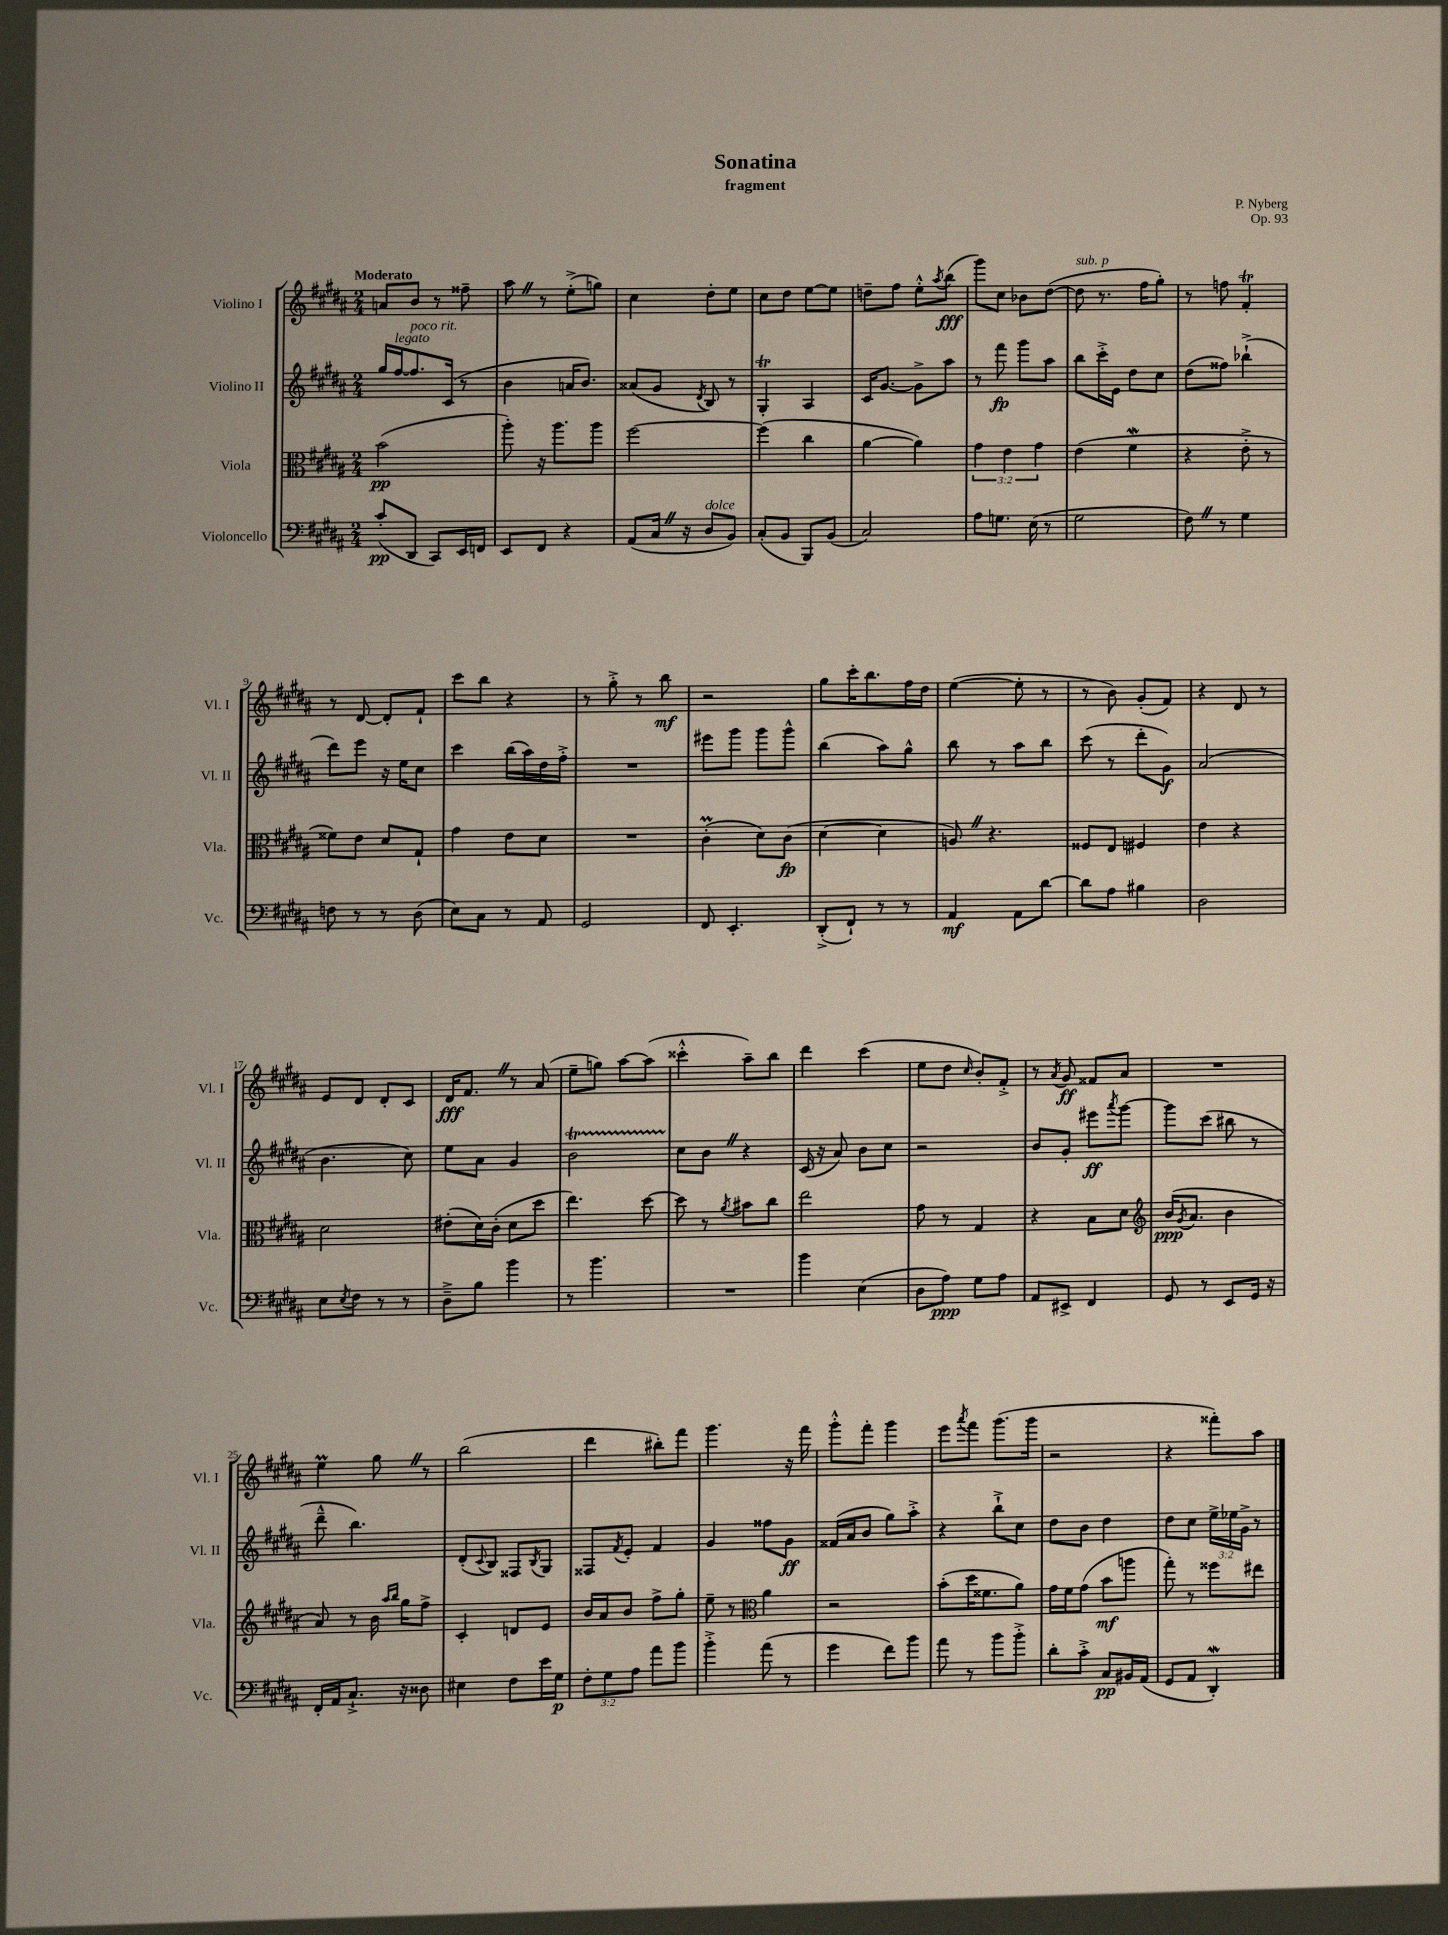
\header { title = "Sonatina" composer = "P. Nyberg" subtitle = "fragment" opus = "Op. 93" }
<<
\new StaffGroup <<
\new Staff = "s0" \with { instrumentName = "Violino I" shortInstrumentName = "Vl. I" } {
    \clef treble \key b \major \numericTimeSignature \time 2/4 \tempo "Moderato"
    a'8 b'8 r8 fisis''8-- |
    ais''8 \once \override BreathingSign.text = \markup { \musicglyph "scripts.caesura.straight" } \breathe r8 e''8-.->( g''8) |
    cis''4 dis''8-. e''8 |
    cis''8 dis''8 e''8~ e''8 |
    d''8-- fis''8 e''8-.-^ \acciaccatura { ais''8 } b''8\fff( |
    gis'''8) cis''8 bes'8 dis''8~( |
    dis''8^\markup { \italic "sub. p" } r8. fis''16 gis''8-.) |
    r8 f''8 fis'4-.\trill |
    r8 dis'8~ dis'8-. fis'8-! |
    cis'''8 b''8 r4 |
    r8 gis''8-.-> r8 b''8\mf |
    r2 |
    gis''8 cis'''16-. b''8. fis''16 dis''16 |
    e''4~( e''8-. r8 |
    r8 b'8) gis'8-.( fis'8) |
    r4 dis'8 r8 |
    e'8 dis'8 dis'8-. cis'8 |
    dis'16\fff fis'8. \once \override BreathingSign.text = \markup { \musicglyph "scripts.caesura.straight" } \breathe r8 ais'8( |
    e''8-- g''8) ais''8~ ais''8( |
    cisis'''4-.-^ ais''8--) b''8 |
    dis'''4 cis'''4( |
    e''8 dis''8 \grace { cis''16 } b'8-.) fis'8-.-> |
    r8 \acciaccatura { ais'8 } gis'8\ff fisis'8 ais'8 |
    R2 |
    e''4\prall gis''8 \once \override BreathingSign.text = \markup { \musicglyph "scripts.caesura.straight" } \breathe r8 |
    b''2( |
    dis'''4 bis''8-.) fis'''8 |
    gis'''4. r16 fis'''16 |
    gis'''8-.-^ fis'''8-. gis'''4 |
    e'''8 \acciaccatura { ais'''8 } fis'''8 gis'''8.( gis'''16 |
    r2 |
    r4 fisis'''8-.) ais''8 \bar "|." |
}
\new Staff = "s1" \with { instrumentName = "Violino II" shortInstrumentName = "Vl. II" } {
    \clef treble \key b \major \numericTimeSignature \time 2/4 \override Staff.TupletNumber.text = #tuplet-number::calc-fraction-text
    gis''16 fis''16~^\markup { \italic "legato" } fis''8.^\markup { \italic "poco rit." } cis'16( r8 |
    b'4 a'16 b'8.) |
    aisis'8( gis'8 \acciaccatura { dis'8 } b8) r8 |
    gis4-.\trill ais4 |
    cis'16 gis'8.~ gis'8-> ais''8 |
    r8 fis'''8\fp gis'''8 ais''8 |
    b''8 cis'''16-.-> e'16 dis''8 cis''8 |
    dis''8( fisis''8) bes''4-!->( |
    dis'''8) e'''8 r16 e''16 cis''8 |
    cis'''4 b''16( ais''16) dis''16 fis''16-.-> |
    R2 |
    eis'''8 gis'''8 gis'''8 gis'''8-^ |
    b''4( ais''8) gis''8-^ |
    b''8 r8 ais''8 b''8 |
    cis'''8( r8 dis'''8-. gis'8\f) |
    ais'2( |
    b'4. cis''8) |
    e''8 ais'8 gis'4 |
    b'2\startTrillSpan |
    cis''8\stopTrillSpan b'8 \once \override BreathingSign.text = \markup { \musicglyph "scripts.caesura.straight" } \breathe r4 |
    cis'16( r16 ais'8) b'8 cis''8 |
    r2 |
    b'8 gis'8-. eis'''8\ff \acciaccatura { ais'''8 } gis'''8~ |
    gis'''8 cis'''8( bis''8 r8 |
    dis'''8---^ b''4.) |
    dis'8-.( \appoggiatura { cis'8 } b8) fisis8 \acciaccatura { b8 } gis8 |
    fisis8 \acciaccatura { fis'8 } e'8-. fis'4 |
    gis'4 fisis''8 gis'8\ff |
    fisis'16( ais'16 b'8 gis''8) ais''8-.-> |
    r4 b''8-!-> cis''8 |
    dis''8 b'8 dis''4 |
    dis''8 cis''8 \tuplet 3/2 { e''16-> ees''16 gis'16-> } r8 \bar "|." |
}
\new Staff = "s2" \with { instrumentName = "Viola" shortInstrumentName = "Vla." } {
    \clef alto \key b \major \numericTimeSignature \time 2/4 \override Staff.TupletNumber.text = #tuplet-number::calc-fraction-text
    b'2\pp( |
    ais''8-.) r16 ais''8. ais''8 |
    fis''2~ |
    fis''4( cis''4 |
    ais'4~ ais'4) |
    \tuplet 3/2 { gis'4 e'4 gis'4 } |
    e'4( fis'4\mordent |
    r4 e'8-.-> r8 |
    fisis'8) e'8 dis'8 gis8-! |
    gis'4 e'8 dis'8 |
    R2 |
    cis'4-.\prall( dis'8) cis'8\fp( |
    dis'4~ dis'4 |
    a8) \once \override BreathingSign.text = \markup { \musicglyph "scripts.caesura.straight" } \breathe r4. |
    fisis8 e8 fis4 |
    e'4 r4 |
    dis'2 |
    eis'8-.( dis'16) cis'16-.( dis'8 dis''8 |
    e''4.) dis''8~ |
    dis''8 r8 \acciaccatura { ais'8 } bis'8 cis''8 |
    e''2 |
    gis'8 r8 gis4 |
    r4 b8 dis'8 |
    \clef treble b'16\ppp( \acciaccatura { gis'8 } ais'8. b'4 |
    ais'8) r8 b'16 \grace { ais''16 b''16 } gis''16 fis''8-> |
    cis'4-. d'8 e'8 |
    b'16 ais'16 b'8 fis''8-> gis''8-. |
    e''8-- r8 \clef alto ais'4 |
    r2 |
    b'8-.( dis''16 fisis'8. ais'8) |
    gis'16 fis'16 gis'8( b'8\mf a''8 |
    gis''8-.) r8 fisis''8 eis''8 \bar "|." |
}
\new Staff = "s3" \with { instrumentName = "Violoncello" shortInstrumentName = "Vc." } {
    \clef bass \key b \major \numericTimeSignature \time 2/4 \override Staff.TupletNumber.text = #tuplet-number::calc-fraction-text
    cis'8-.\pp( dis,8 cis,8) e,16 f,16 |
    e,8 fis,8 r4 |
    ais,8( cis16 \once \override BreathingSign.text = \markup { \musicglyph "scripts.caesura.straight" } \breathe r16 dis8^\markup { \italic "dolce" } b,8) |
    cis8-.( b,8 b,,8) b,8( |
    cis2) |
    ais8 g8. e16( r8 |
    gis2 |
    fis8) \once \override BreathingSign.text = \markup { \musicglyph "scripts.caesura.straight" } \breathe r8 gis4 |
    f8 r8 r8 dis8( |
    e8) cis8 r8 ais,8 |
    gis,2 |
    fis,8 e,4.-. |
    dis,8-.->( fis,8-!) r8 r8 |
    ais,4\mf ais,8 dis'8~ |
    dis'8 ais8 bis4 |
    dis2 |
    e8 \acciaccatura { e8 } fis8 r8 r8 |
    dis8---> b8 b'4 |
    r8 b'4. |
    R2 |
    b'4 e4( |
    dis8 ais8\ppp) gis8 ais8 |
    ais,8 eis,8-> fis,4 |
    gis,8 r8 e,8 gis,16 r16 |
    fis,16-. ais,16 cis8.-!-> r16 disis8 |
    eis4 fis8 e'16 gis16\p |
    \tuplet 3/2 { fis8-. gis8 ais8 } ais'8 b'8 |
    b'4-.-> ais'8( r8 |
    gis'4 fis'8) b'8 |
    ais'8 r8 b'8 b'8-.-> |
    dis'8-. cis'8-.-> cis8\pp bis,16 ais,16( |
    gis,8 ais,8 dis,4-.\mordent) \bar "|." |
}
>>
>>
